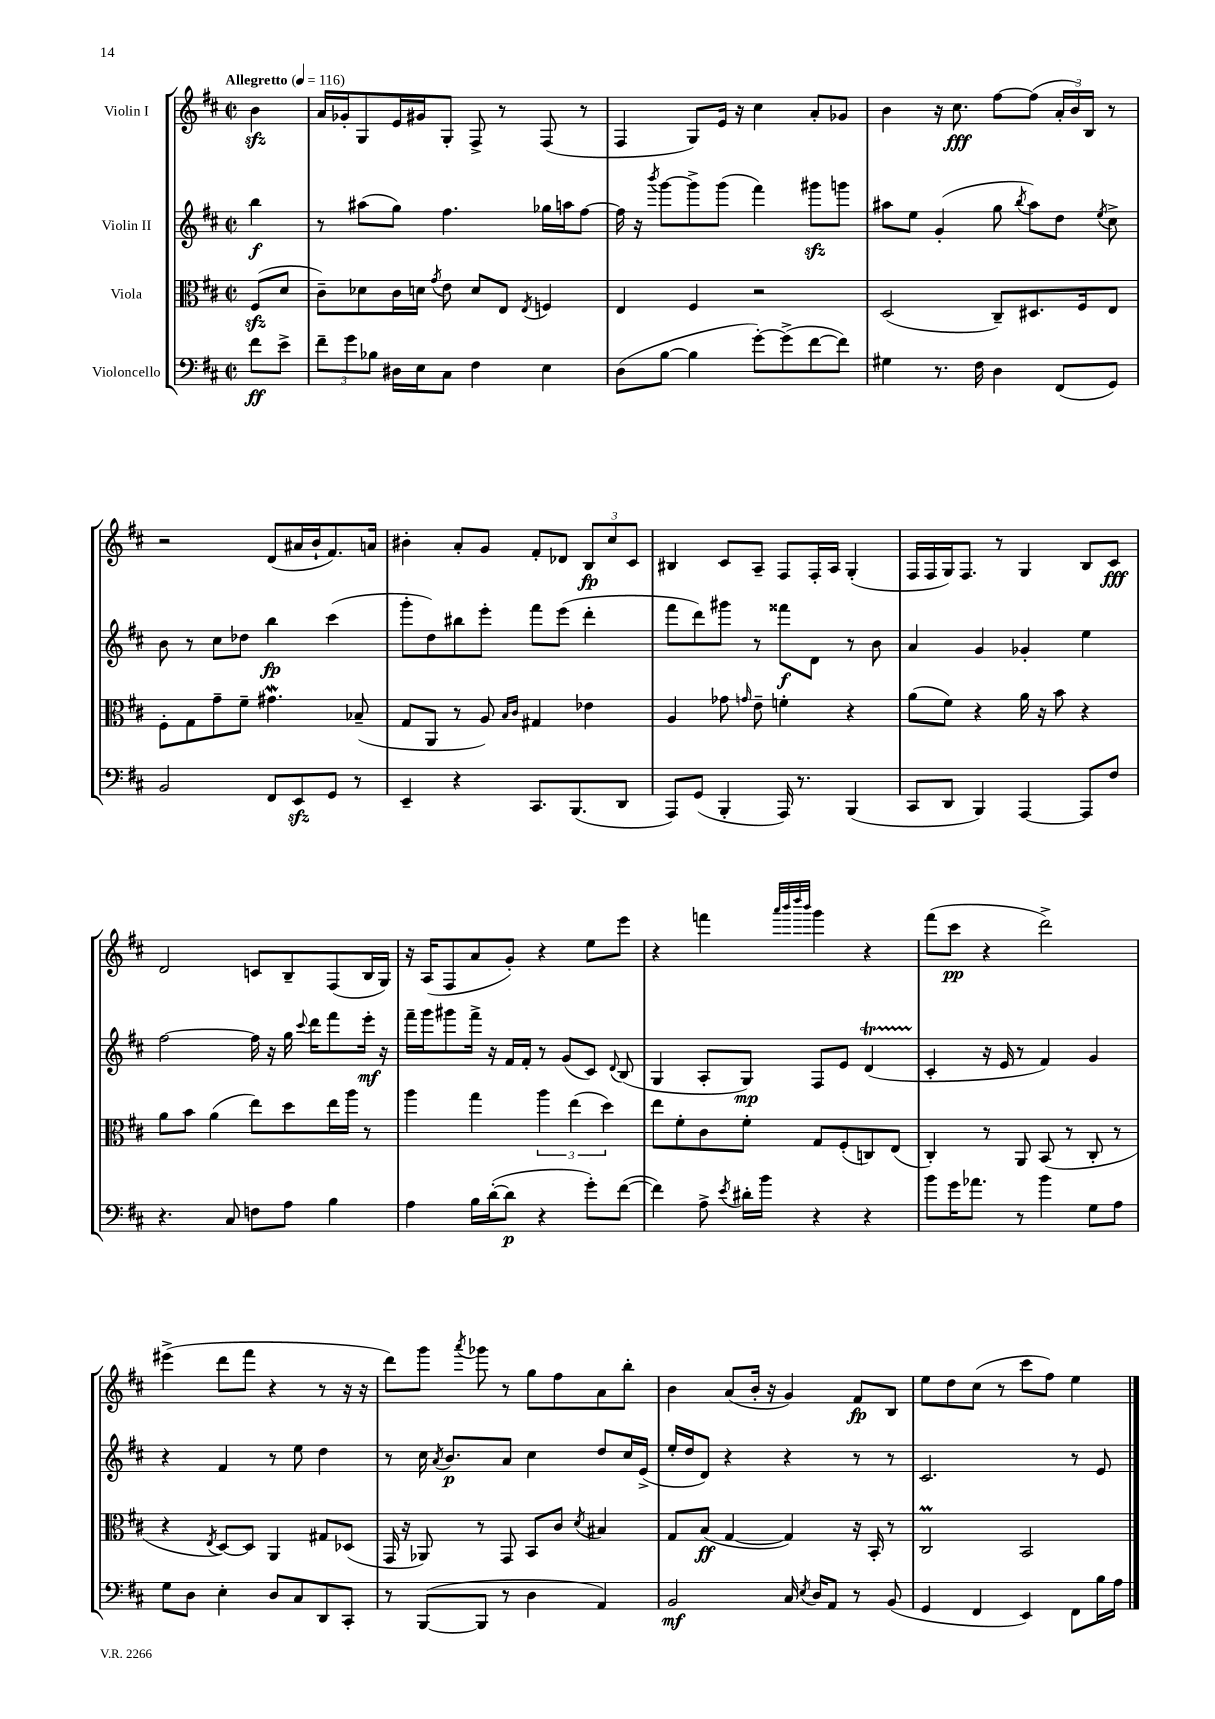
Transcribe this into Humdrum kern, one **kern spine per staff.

**kern	**dynam	**kern	**dynam	**kern	**dynam	**kern	**dynam
*part4	*part4	*part3	*part3	*part2	*part2	*part1	*part1
*staff4	*staff4	*staff3	*staff3	*staff2	*staff2	*staff1	*staff1
*I"Violoncello	*	*I"Viola	*	*I"Violin II	*	*I"Violin I	*
*clefF4	*	*clefC3	*	*clefG2	*	*clefG2	*
*k[f#c#]	*	*k[f#c#]	*	*k[f#c#]	*	*k[f#c#]	*
*M2/2	*	*M2/2	*	*M2/2	*	*M2/2	*
*met(c|)	*	*met(c|)	*	*met(c|)	*	*met(c|)	*
*MM116	*	*MM116	*	*MM116	*	*MM116	*
=	=	=	=	=	=	=	=
!	!	!	!	!	!	!LO:TX:a:B:t=Allegretto	!
8f#\L	ff	(8F#zz/L	.	4bb\	f	4bzz\	.
8e^\J	.	8d/J	.	.	.	.	.
=1	=1	=1	=1	=1	=1	=1	=1
12f#~\L	.	8c#~\L)	.	8r	.	16a/LL	.
.	.	.	.	.	.	16g-X'/J	.
12g\	.	.	.	.	.	.	.
.	.	8d-X\	.	(8aa#X\L	.	8G/	.
12B-X\J	.	.	.	.	.	.	.
16D#X\LL	.	16c#\L	.	8gg\J)	.	16e/L	.
16E\J	.	16dn\JJ	.	.	.	16g#X/J	.
.	.	8qg/	.	.	.	.	.
8C#\J	.	8e\	.	4.ff#\	.	8G'/J	.
4F#\	.	8d/L	.	.	.	8F#^/	.
.	.	8E/J	.	.	.	8r	.
.	.	8qE/	.	.	.	.	.
4E\	.	4Fn/	.	16gg-X\LL	.	(8F#/	.
.	.	.	.	16aan\J	.	.	.
.	.	.	.	[8ff#\J	.	8r	.
=2	=2	=2	=2	=2	=2	=2	=2
(8D\L	.	4E/	.	16ff#\]	.	4F#/	.
.	.	.	.	16r	.	.	.
.	.	.	.	8qbbb/	.	.	.
[8B\J	.	.	.	[8ggg\L	.	.	.
4B\]	.	4F#/	.	8ggg^\]	.	8G/L)	.
.	.	.	.	(8ggg\J	.	16e/Jk	.
.	.	.	.	.	.	16r	.
[8g'\L)	.	2r	.	4fff#\)	.	4cc#\	.
(8g^\]	.	.	.	.	.	.	.
[8f#\	.	.	.	8ggg#Xzz\L	.	8a'/L	.
8f#\J])	.	.	.	8gggn\J	.	8g-X/J	.
=3	=3	=3	=3	=3	=3	=3	=3
4G#X\	.	(2D/	.	8aa#X\L	.	4b\	.
.	.	.	.	8ee\J	.	.	.
8.r	.	.	.	(4g'/	.	16r	.
.	.	.	.	.	.	8.cc#\	fff
16F#\	.	.	.	.	.	.	.
4D\	.	8C#~/L)	.	8gg\	.	[8ff#\L	.
.	.	.	.	8qbb/	.	.	.
.	.	8.D#X/	.	8aa#\L)	.	(8ff#\J]	.
(8FF#/L	.	.	.	8dd\J	.	24a'/LL	.
.	.	.	.	.	.	24b/)	.
.	.	16F#/k	.	.	.	.	.
.	.	.	.	.	.	24B/JJ	.
.	.	.	.	8qee/	.	.	.
8GG/J)	.	8E/J	.	8cc#^\	.	8r	.
!!LO:LB:g=z
=4	=4	=4	=4	=4	=4	=4	=4
2BB/	.	8F#'\L	.	8b\	.	2r	.
.	.	8G\	.	8r	.	.	.
.	.	8g~\	.	8cc#\L	.	.	.
.	.	8f#~\J	.	8dd-X\J	.	.	.
8FF#/L	.	4.g#XW\	.	4bb\	fp	(8d/L	.
8EEzz/	.	.	.	.	.	16a#X/L	.
.	.	.	.	.	.	16b`/J	.
8GG/J	.	.	.	(4ccc#\	.	8.f#/)	.
8r	.	(8B-X~/	.	.	.	.	.
.	.	.	.	.	.	16an/Jk	.
=5	=5	=5	=5	=5	=5	=5	=5
4EE~/	.	8G/L	.	8ggg'\L	.	4b#X'\	.
.	.	8AA/J	.	8dd\)	.	.	.
4r	.	8r	.	8bb#X\	.	8a'/L	.
.	.	8A/)	.	8eee'\J	.	8g/J	.
.	.	16qqB/LL	.	.	.	.	.
.	.	16qqc#/JJ	.	.	.	.	.
8.CC#/L	.	4G#X/	.	8fff#\L	.	8f#'/L	.
.	.	.	.	(8eee\J	.	8d-X/J	.
(8.BBB/	.	.	.	.	.	.	.
.	.	4e-X\	.	4ddd'\	.	12B/L	fp
.	.	.	.	.	.	12cc#/	.
8DD/J	.	.	.	.	.	.	.
.	.	.	.	.	.	12c#/J	.
=6	=6	=6	=6	=6	=6	=6	=6
8AAA/L)	.	4A/	.	8fff#\L	.	4B#X/	.
(8GG/J	.	.	.	8ddd\)	.	.	.
4BBB'/	.	8g-X\	.	8ggg#X\J	.	8c#/L	.
.	.	16qqgn/	.	.	.	.	.
.	.	8e~\	.	8r	.	8A~/J	.
16AAA/)	.	4fn'\	.	8fff##X\L	f	8F#/L	.
8.r	.	.	.	.	.	.	.
.	.	.	.	8d\J	.	16F#'/L	.
.	.	.	.	.	.	16A/JJ	.
(4BBB/	.	4r	.	8r	.	(4G'/	.
.	.	.	.	8b\	.	.	.
=7	=7	=7	=7	=7	=7	=7	=7
8CC#/L	.	(8a\L	.	4a/	.	16F#/LL	.
.	.	.	.	.	.	16F#/	.
8DD/J	.	8f#\J)	.	.	.	16G/J)	.
.	.	.	.	.	.	8.F#/J	.
4BBB/)	.	4r	.	4g/	.	.	.
.	.	.	.	.	.	8r	.
[4AAA/	.	16a\	.	4g-X'/	.	4G/	.
.	.	16r	.	.	.	.	.
.	.	8b\	.	.	.	.	.
8AAA/L]	.	4r	.	4ee\	.	8B/L	.
8F#/J	.	.	.	.	.	8c#/J	fff
!!LO:LB:g=z
=8	=8	=8	=8	=8	=8	=8	=8
4.r	.	8a\L	.	[2ff#\	.	2d/	.
.	.	8b\J	.	.	.	.	.
.	.	(4a\	.	.	.	.	.
8C#/	.	.	.	.	.	.	.
8Fn\L	.	8ee\L)	.	16ff#\]	.	8cn/L	.
.	.	.	.	16r	.	.	.
8A\J	.	8dd\	.	16gg\	.	8B~/	.
.	.	.	.	8qqccc#/	.	.	.
.	.	.	.	16ddd\KL	.	.	.
4B\	.	16ee\L	.	8fff#\	.	(8F#/	.
.	.	16aa\JJ	.	.	.	.	.
.	.	8r	.	16eee'\Jk	mf	16B/L	.
.	.	.	.	16r	.	16G/JJ)	.
=9	=9	=9	=9	=9	=9	=9	=9
4A\	.	4aa\	.	16fff#~\LL	.	16r	.
.	.	.	.	16ggg\J	.	(16A/KL	.
.	.	.	.	8ggg#X\	.	8F#/	.
16B\LL	.	4gg\	.	16fff#^\Jk	.	8a/	.
([16d'\J	.	.	.	16r	.	.	.
8d\J]	p	.	.	16f#/LL	.	8g'/J)	.
.	.	.	.	16f#'/JJ	.	.	.
4r	.	6aa\	.	8r	.	4r	.
.	.	.	.	(8g/L	.	.	.
.	.	(6ee\	.	.	.	.	.
8g'\L)	.	.	.	8c#/J)	.	8ee\L	.
.	.	6dd\)	.	.	.	.	.
.	.	.	.	8qqd/	.	.	.
([8f#\J	.	.	.	(8B/	.	8eee\J	.
=10	=10	=10	=10	=10	=10	=10	=10
4f#\])	.	8ee\L	.	4G/	.	4r	.
.	.	8f#'\	.	.	.	.	.
8A^\	.	8c#\	.	8A'/L	.	4fffn\	.
8qe/	.	.	.	.	.	.	.
16d#X'\LL	.	8f#'\J	.	8G/J)	mp	.	.
16b\JJ	.	.	.	.	.	.	.
.	.	.	.	.	.	32qqaaa/LLL	.
.	.	.	.	.	.	32qqbbb/	.
.	.	.	.	.	.	32qqdddd/	.
.	.	.	.	.	.	32qqbbb/JJJ	.
4r	.	8G/L	.	8F#/L	.	4ggg\	.
.	.	(8F#'/	.	8e/J	.	.	.
4r	.	8Cn/)	.	(4dT/	.	4r	.
.	.	(8E/J	.	.	.	.	.
=11	=11	=11	=11	=11	=11	=11	=11
8b\L	.	4C#'/)	.	4c#'/	.	(8fff#\L	.
16g\K	.	.	.	.	.	8ccc#\J	pp
8.a-X\J	.	.	.	.	.	.	.
.	.	8r	.	16r	.	4r	.
.	.	.	.	16e/	.	.	.
8r	.	8AA/	.	8r	.	.	.
4b\	.	(8BB/	.	4f#/)	.	2ddd^\)	.
.	.	8r	.	.	.	.	.
8G\L	.	8C#'/	.	4g/	.	.	.
8A\J	.	8r	.	.	.	.	.
!!LO:LB:g=z
=12	=12	=12	=12	=12	=12	=12	=12
8G\L	.	4r	.	4r	.	(4eee#X^\	.
8D\J	.	.	.	.	.	.	.
.	.	8qE/	.	.	.	.	.
4E'\	.	[8D/L)	.	4f#/	.	8ddd\L	.
.	.	8D/J]	.	.	.	8fff#\J	.
8D/L	.	4AA/	.	8r	.	4r	.
8C#/	.	.	.	8ee\	.	.	.
8DD/	.	8G#X/L	.	4dd\	.	8r	.
8CC#'/J	.	(8D-X/J	.	.	.	16r	.
.	.	.	.	.	.	16r	.
=13	=13	=13	=13	=13	=13	=13	=13
8r	.	16GG/	.	8r	.	8ddd\L)	.
.	.	16r	.	.	.	.	.
([8BBB/L	.	8AA-X/)	.	16cc#\	.	8ggg\J	.
.	.	.	.	8qa/	.	.	.
.	.	.	.	8.b/L	p	.	.
.	.	.	.	.	.	8qaaa/	.
8BBB/J]	.	8r	.	.	.	8ggg-X\	.
8r	.	8GG/	.	8a/J	.	8r	.
4D\	.	8BB/L	.	4cc#\	.	8gg\L	.
.	.	8c#/J	.	.	.	8ff#\	.
.	.	8qd/	.	.	.	.	.
4AA/)	.	4B#X/	.	8dd/L	.	8a\	.
.	.	.	.	16cc#/L	.	8bb'\J	.
.	.	.	.	(16e^/JJ	.	.	.
=14	=14	=14	=14	=14	=14	=14	=14
2BB/	mf	8G/L	.	16ee'/LL	.	4b\	.
.	.	.	.	16dd/J	.	.	.
.	.	(8B/J	ff	8d/J)	.	.	.
.	.	[4G/	.	4r	.	(8a/L	.
.	.	.	.	.	.	16b'/Jk	.
.	.	.	.	.	.	16r	.
16C#/	.	4G/])	.	4r	.	4g/)	.
8qE/	.	.	.	.	.	.	.
16D/KL	.	.	.	.	.	.	.
8AA/J	.	.	.	.	.	.	.
8r	.	16r	.	8r	.	8f#/L	fp
.	.	16BB'/	.	.	.	.	.
(8BB/	.	8r	.	8r	.	8B/J	.
=15	=15	=15	=15	=15	=15	=15	=15
4GG/	.	2C#m/	.	2.c#/	.	8ee\L	.
.	.	.	.	.	.	8dd\	.
4FF#/	.	.	.	.	.	(8cc#\J	.
.	.	.	.	.	.	8r	.
4EE/)	.	2BB/	.	.	.	8ccc#\L	.
.	.	.	.	.	.	8ff#\J)	.
8FF#\L	.	.	.	8r	.	4ee\	.
16B\L	.	.	.	8e/	.	.	.
16A\JJ	.	.	.	.	.	.	.
==	==	==	==	==	==	==	==
*-	*-	*-	*-	*-	*-	*-	*-
